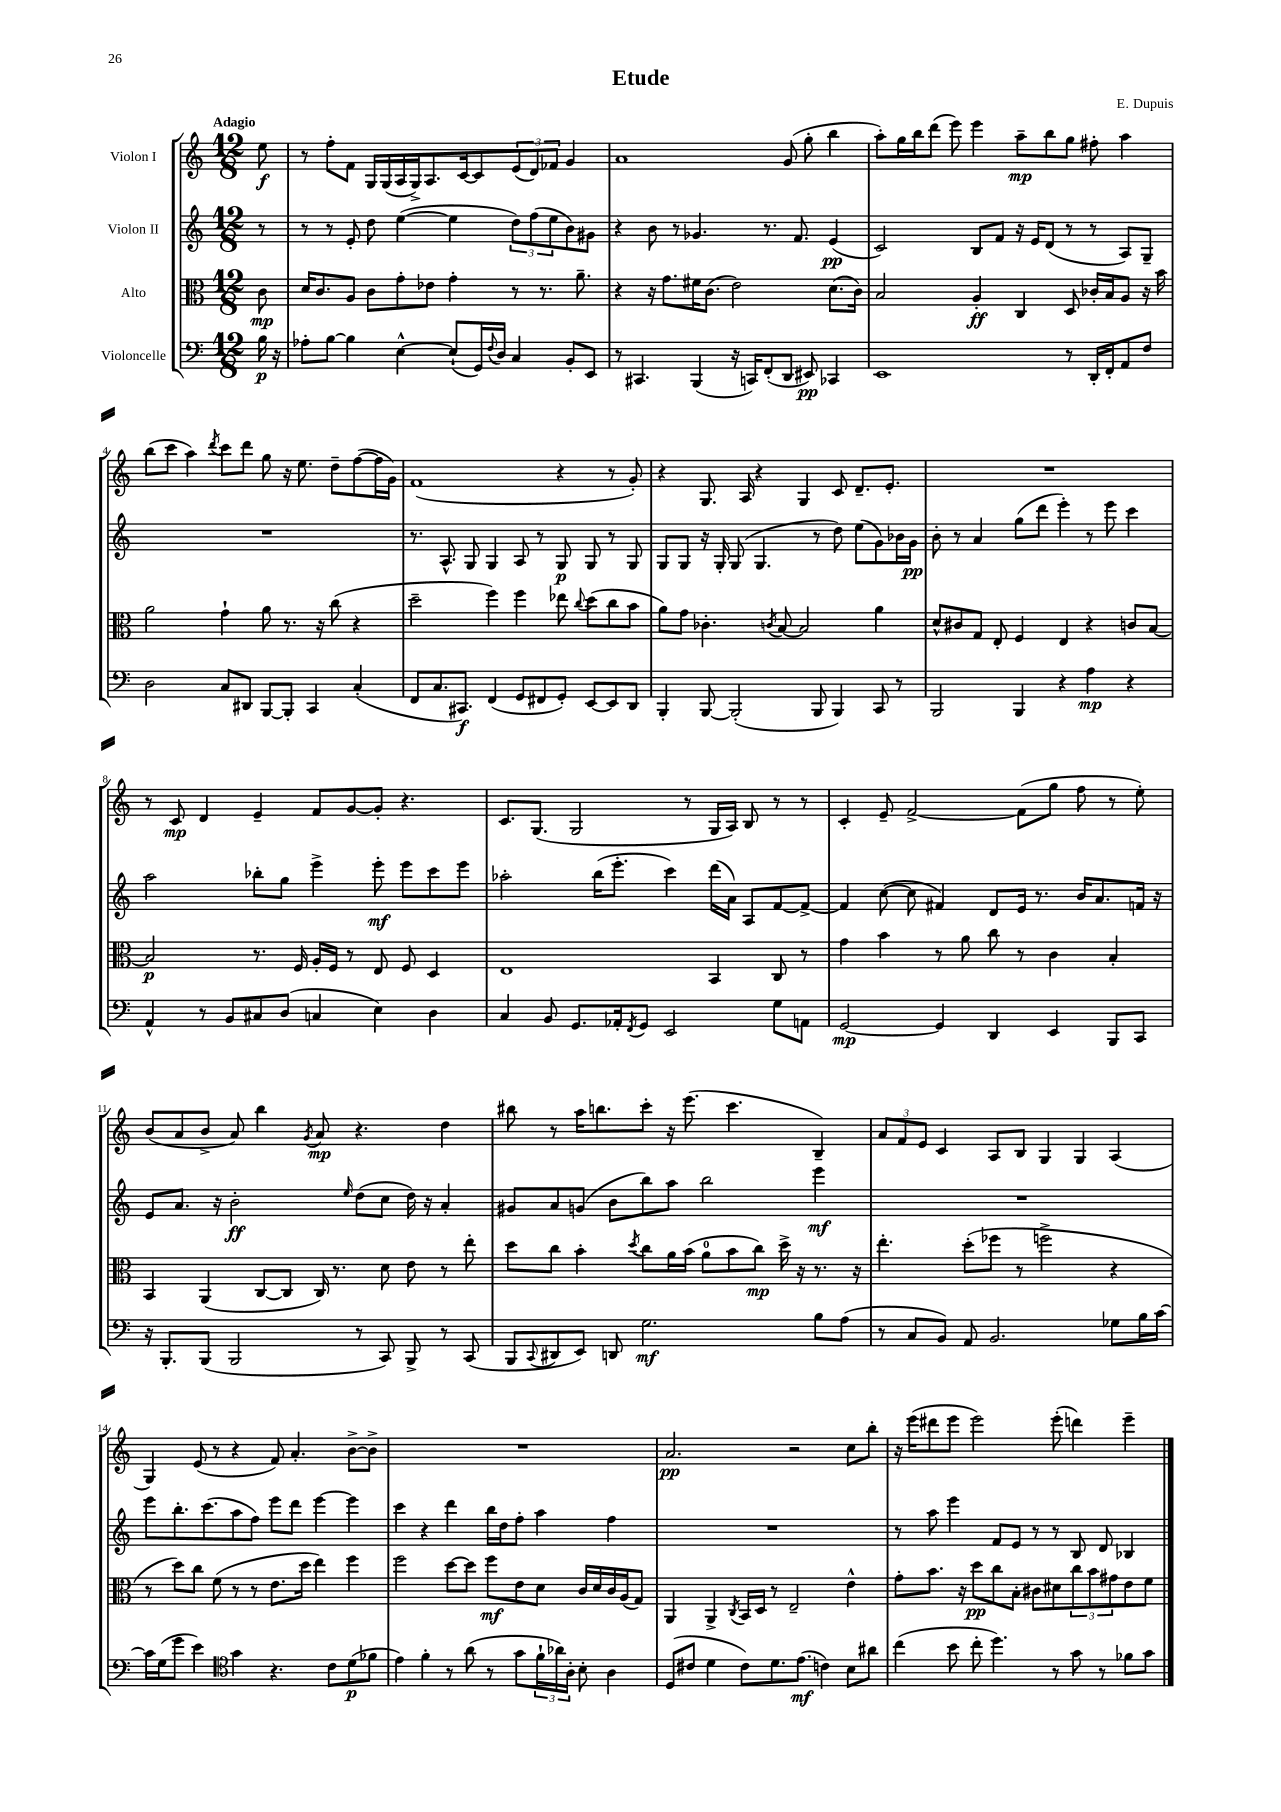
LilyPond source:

\header { title = "Etude" composer = "E. Dupuis" }
<<
\new StaffGroup <<
\new Staff = "s0" \with { instrumentName = "Violon I" } {
    \clef treble \key c \major \numericTimeSignature \time 12/8 \partial 8 \tempo "Adagio"
    e''8\f |
    r8 f''8-. f'8 g16 g16( a16 g16->) a8. c'16~ c'8 \tuplet 3/2 { e'8( d'8) fes'8 } g'4 |
    a'1 g'8( g''8-. b''4 |
    a''8-.) g''16 b''16 d'''8( e'''8) e'''4 a''8--\mp b''8 g''8 fis''8-. a''4 |
    b''8( c'''8 a''4) \acciaccatura { d'''8 } c'''8 d'''8 g''8 r16 e''8. d''8-- f''8~( f''16 g'16) |
    f'1( r4 r8 g'8-.) |
    r4 g8. a16 r4 g4 c'8 d'8.-- e'8.-. |
    R1. |
    r8 c'8\mp d'4 e'4-- f'8 g'8~ g'8-. r4. |
    c'8. g8.( g2 r8 g16 a16) b8 r8 r8 |
    c'4-. e'8-- f'2~-> f'8( g''8 f''8 r8 e''8-.) |
    b'8( a'8 b'8-> a'8) b''4 \acciaccatura { g'8 } a'8\mp r4. d''4 |
    bis''8 r8 a''16 b''8. c'''8-. r16 e'''8.( c'''4. b4--) |
    \tuplet 3/2 { a'8 f'8 e'8 } c'4 a8 b8 g4 g4 a4( |
    g4) e'8( r8 r4 f'8) a'4.-. b'8~-> b'8-> |
    R1. |
    a'2.\pp r2 c''8 b''8-. |
    r16 e'''16( dis'''8 e'''8 e'''2) e'''8-.( d'''4) e'''4-- \bar "|." |
}
\new Staff = "s1" \with { instrumentName = "Violon II" } {
    \clef treble \key c \major \numericTimeSignature \time 12/8 \partial 8
    r8 |
    r8 r8 e'8-. d''8 e''4~( e''4 \tuplet 3/2 { d''8) f''8( e''8 } b'8) gis'8 |
    r4 b'8 r8 ges'4. r8. f'8. e'4\pp( |
    c'2) b8 f'8 r16 e'16 d'8( r8 r8 a8) g8-- |
    R1. |
    r8. a8.-^ g8 g4 a8 r8 g8\p g8 r8 g8 |
    g8 g8 r16 g16-. g8( g4. r8 d''8) e''8( g'8) bes'16 g'16\pp |
    b'8-. r8 a'4 g''8( d'''8 e'''4-.) r8 e'''8 c'''4 |
    a''2 bes''8-. g''8 e'''4-> e'''8-.\mf e'''8 c'''8 e'''8 |
    aes''2-. b''16( e'''8.-. c'''4) d'''16( a'16) a8 f'8~ f'8~-> |
    f'4 c''8~( c''8 fis'4) d'8 e'16 r8. b'16 a'8. f'16 r16 |
    e'8 a'8. r16 b'2-.\ff \grace { e''16 } d''8( c''8 d''16) r16 a'4-. |
    gis'8 a'8 g'8( b'8 b''8) a''8 b''2 e'''4\mf |
    R1. |
    e'''8 b''8.-. c'''8.( a''8 f''8) e'''8 d'''8 e'''4~ e'''4 |
    c'''4 r4 d'''4 b''16 d''16 f''8-. a''4 f''4 |
    R1. |
    r8 a''8 e'''4 f'8 e'8 r8 r8 b8 d'8 bes4 \bar "|." |
}
\new Staff = "s2" \with { instrumentName = "Alto" } {
    \clef alto \key c \major \numericTimeSignature \time 12/8 \partial 8
    c'8\mp |
    d'16 c'8. a8 c'8 g'8-. ees'8 g'4-. r8 r8. a'8.-- |
    r4 r16 g'8. fis'16 c'8.( e'2) d'8.( c'16) |
    b2 a4-.\ff c4 d8 ces'16-. b16 a8 r16 b'16 |
    a'2 g'4-! a'8 r8. r16 c''8( r4 |
    d''2-- f''4) f''4 ees''8 \appoggiatura { c''8 } d''8( c''8 b'8 |
    a'8) g'8 ces'4.-. \acciaccatura { c'8 } b8~ b2 a'4 |
    d'8-^ cis'8 g8 e8-. f4 e4 r4 c'8 b8~ |
    b2\p r8. f16 a16-. f16 r8 e8 f8 d4 |
    e1 b,4 c8 r8 |
    g'4 b'4 r8 a'8 c''8 r8 c'4 b4-. |
    b,4 a,4( c8~ c8 c16) r8. d'8 e'8 r8 e''8-. |
    d''8 c''8 b'4-. \acciaccatura { d''8 } c''8 a'16 b'16( a'8-0 b'8 c''8\mp) d''16-> r16 r8. r16 |
    e''4.-. d''8-.( fes''8 r8 f''2-> r4 |
    r8 d''8) c''8 f'8( r8 r8 e'8. d''16 e''4) f''4 |
    f''2 d''8~ d''8 f''8\mf e'8 d'8 c'16 d'16 c'16 a16( g8) |
    a,4 a,4-> \acciaccatura { c8 } b,16 d16 r8 e2-- e'4-^ |
    g'8-. b'8. r16 d''8\pp c''8 b8-. cis'8 dis'8 \tuplet 3/2 { c''8 b'8 gis'8 } e'8 f'8 \bar "|." |
}
\new Staff = "s3" \with { instrumentName = "Violoncelle" } {
    \clef bass \key c \major \numericTimeSignature \time 12/8 \partial 8
    b16\p r16 |
    aes8-. b8~ b4 e4~-^ e8-!( g,16) \appoggiatura { f8 } d16 c4 b,8-. e,8 |
    r8 cis,4. b,,4( r16 c,16) f,8-.( d,8 eis,8\pp) ces,4 |
    e,1 r8 d,16-. f,16-. a,8 f8 |
    d2 c8 dis,8 b,,8~ b,,8-. c,4 c4-.( |
    f,8 c8. cis,8.\f) f,4( g,8 fis,8 g,8-.) e,8~ e,8 d,8 |
    b,,4-. b,,8~ b,,2-.( b,,8 b,,4) c,8 r8 |
    b,,2 b,,4 r4 a4\mp r4 |
    a,4-^ r8 b,8 cis8 d8( c4 e4) d4 |
    c4 b,8 g,8. aes,16-. \acciaccatura { f,8 } g,8 e,2 g8 a,8 |
    g,2~\mp g,4 d,4 e,4 b,,8 c,8 |
    r16 b,,8.-. b,,8( b,,2 r8 c,8) b,,8-> r8 c,8( |
    b,,8 \appoggiatura { c,8 } dis,8 e,8) d,8 g2.\mf b8 a8( |
    r8 c8 b,8) a,8 b,2. ges8 b16 c'16~ |
    c'16 g16( g'8 e'4) \clef tenor g'4 r4. c'8 d'8\p( fes'8 |
    e'4) f'4-. r8 a'8( r8 g'8 \tuplet 3/2 { f'16-! aes'16) a16-. } b8-. a4 |
    d8( cis'8 d'4 cis'8) d'8. e'8.\mf( c'4) b8 ais'8 |
    c''4( b'8 c''8-. d''4.) r8 g'8 r8 fes'8 g'8 \bar "|." |
}
>>
>>
